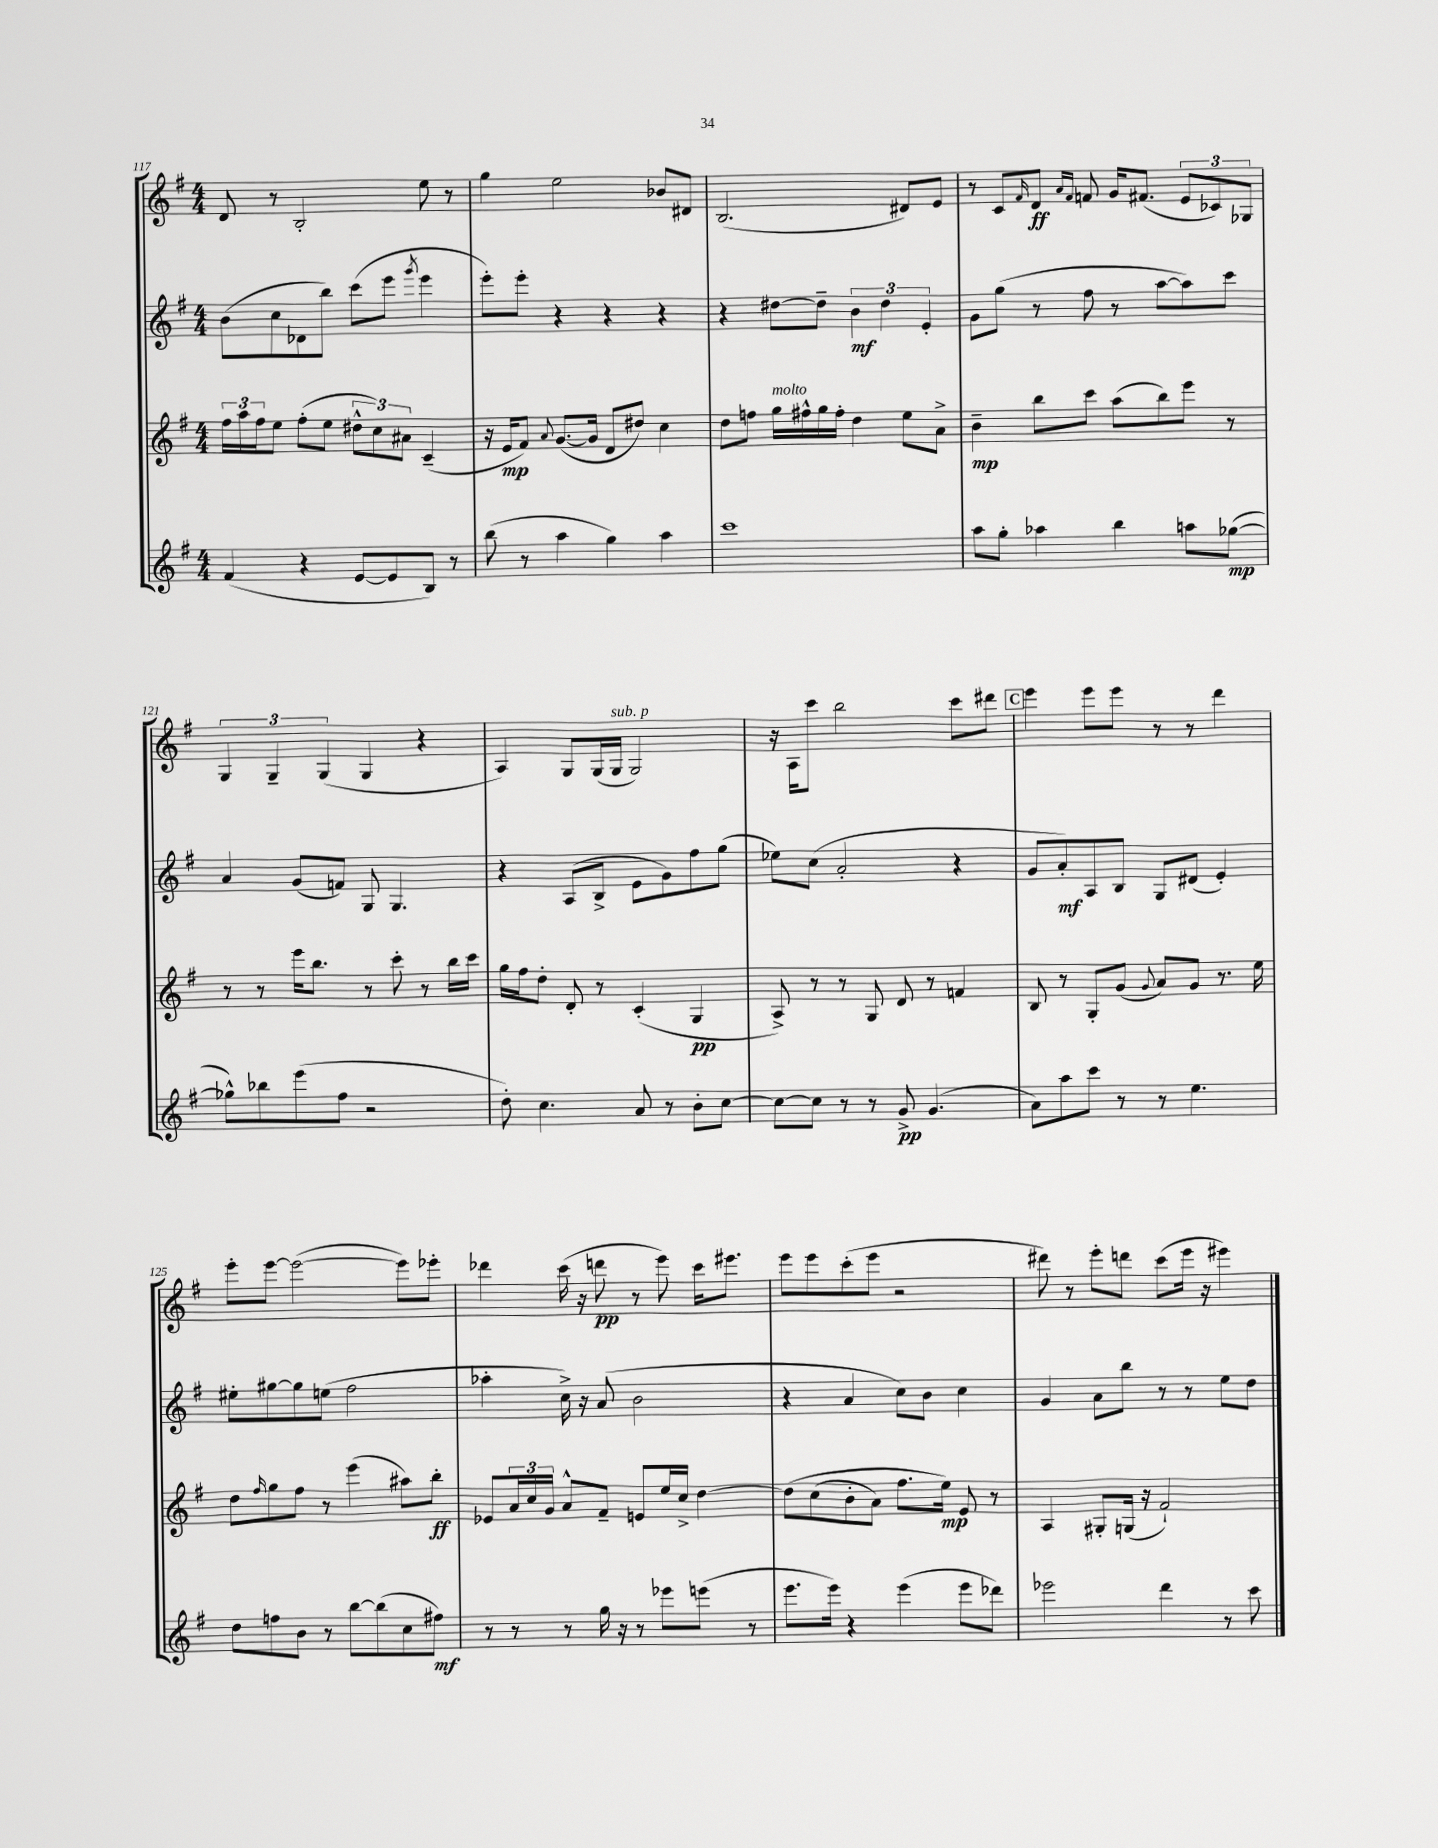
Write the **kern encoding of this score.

**kern	**dynam	**kern	**dynam	**kern	**dynam	**kern	**dynam
*part4	*part4	*part3	*part3	*part2	*part2	*part1	*part1
*staff4	*staff4	*staff3	*staff3	*staff2	*staff2	*staff1	*staff1
*clefG2	*	*clefG2	*	*clefG2	*	*clefG2	*
*k[f#]	*	*k[f#]	*	*k[f#]	*	*k[f#]	*
*M4/4	*	*M4/4	*	*M4/4	*	*M4/4	*
=117	=117	=117	=117	=117	=117	=117	=117
(4f#/	.	24ff#\LL	.	(8b\L	.	8d/	.
.	.	24aa\	.	.	.	.	.
.	.	24ff#\J	.	.	.	.	.
.	.	8ee\J	.	8cc\	.	8r	.
4r	.	(8ff#'\L	.	8d-X\	.	2B'/	.
.	.	8ee\J	.	8bb\J)	.	.	.
[8e/L	.	12dd#X^^\L	.	(8ccc\L	.	.	.
.	.	12cc\)	.	.	.	.	.
8e/]	.	.	.	8eee\J	.	.	.
.	.	12a#X\J	.	.	.	.	.
.	.	.	.	8qggg/	.	.	.
8B/J)	.	(4c~/	.	4eee\	.	8ee\	.
8r	.	.	.	.	.	8r	.
=118	=118	=118	=118	=118	=118	=118	=118
(8bb\	.	16r	.	8eee'\L)	.	4gg\	.
.	.	16e/KL	mp	.	.	.	.
8r	.	8f#/J)	.	8eee'\J	.	.	.
.	.	8qqa/	.	.	.	.	.
4aa\	.	([8.g/L	.	4r	.	2ee\	.
.	.	16g/Jk]	.	.	.	.	.
4gg\)	.	8d/L	.	4r	.	.	.
.	.	8dd#X/J)	.	.	.	.	.
4aa\	.	4cc\	.	4r	.	8b-X/L	.
.	.	.	.	.	.	8d#X/J	.
=119	=119	=119	=119	=119	=119	=119	=119
1ccc	.	8dd\L	.	4r	.	(2.B/	.
.	.	8ffn\J	.	.	.	.	.
!	!	!LO:TX:a:i:t=molto	!	!	!	!	!
.	.	16gg\LL	.	[8dd#X\L	.	.	.
.	.	16ff#X^^\	.	.	.	.	.
.	.	16gg\	.	8dd#~\J]	.	.	.
.	.	16ff#'\JJ	.	.	.	.	.
.	.	4dd\	.	6b\	mf	.	.
.	.	.	.	6dd#\	.	.	.
.	.	8ee\L	.	.	.	8d#X/L)	.
.	.	.	.	6e'/	.	.	.
.	.	8a^\J	.	.	.	8e/J	.
=120	=120	=120	=120	=120	=120	=120	=120
8aa\L	.	4b~\	mp	8g\L	.	8r	.
8gg'\J	.	.	.	(8gg\J	.	8c/L	.
.	.	.	.	.	.	16qqf#/	.
4aa-X\	.	8bb\L	.	8r	.	8d/J	ff
.	.	.	.	.	.	16qqa/LL	.
.	.	.	.	.	.	16qqf#/JJ	.
.	.	8ccc\J	.	8ff#\	.	8fn/	.
4bb\	.	(8aa\L	.	8r	.	16g/KL	.
.	.	.	.	.	.	(8.f#X/J	.
.	.	8bb\)	.	[8aa\L	.	.	.
8aan\L	.	8eee\J	.	8aa\])	.	12e/L	.
.	.	.	.	.	.	12c-X/)	.
([8gg-X\J	mp	8r	.	8ccc\J	.	.	.
.	.	.	.	.	.	12G-X/J	.
!!LO:LB:g=z
=121	=121	=121	=121	=121	=121	=121	=121
8gg-X^^\L])	.	8r	.	4a/	.	6G/	.
8bb-X\	.	8r	.	.	.	.	.
.	.	.	.	.	.	6G~/	.
(8eee\	.	16eee\KL	.	(8g/L	.	.	.
.	.	8.bb\J	.	.	.	.	.
.	.	.	.	.	.	(6G/	.
8ff#\J	.	.	.	8fn/J)	.	.	.
2r	.	8r	.	8G/	.	4G/	.
.	.	8ccc'\	.	4.G/	.	.	.
.	.	8r	.	.	.	4r	.
.	.	16bb\LL	.	.	.	.	.
.	.	16ccc\JJ	.	.	.	.	.
=122	=122	=122	=122	=122	=122	=122	=122
8dd'\)	.	16gg\LL	.	4r	.	4A/)	.
.	.	16ff#\J	.	.	.	.	.
4.cc\	.	8dd'\J	.	.	.	.	.
.	.	8d'/	.	(8A/L	.	8G/L	.
.	.	8r	.	8B^/J	.	(16G/L	.
!	!	!	!	!	!	!LO:TX:a:i:t=sub. p	!
.	.	.	.	.	.	16G/JJ	.
8a/	.	(4c'/	.	8e\L	.	2G/)	.
8r	.	.	.	8g\)	.	.	.
8b'\L	.	4G/	pp	8ff#\	.	.	.
[8cc\J	.	.	.	(8gg\J	.	.	.
=123	=123	=123	=123	=123	=123	=123	=123
8cc\L_	.	8A^/)	.	8ee-X\L)	.	16r	.
.	.	.	.	.	.	16A\KL	.
8cc\J]	.	8r	.	(8cc\J	.	8ccc\J	.
8r	.	8r	.	2a'/	.	2bb\	.
8r	.	8G/	.	.	.	.	.
8g^/	pp	8d/	.	.	.	.	.
(4.g/	.	8r	.	.	.	.	.
.	.	4fn/	.	4r	.	8ccc\L	.
.	.	.	.	.	.	8ddd#X\J	.
!!LO:REH:place=s1:t=C
=124	=124	=124	=124	=124	=124	=124	=124
8a\L)	.	8B/	.	8g/L	.	4eee\	.
8aa\	.	8r	.	8a'/)	mf	.	.
8ccc\J	.	8G'/L	.	8A/	.	8eee\L	.
8r	.	(8g/J	.	8B/J	.	8eee\J	.
.	.	8qqg/	.	.	.	.	.
8r	.	8a/L)	.	8G/L	.	8r	.
4.ee\	.	8g/J	.	(8d#X/J	.	8r	.
.	.	8.r	.	4e'/)	.	4ddd\	.
.	.	16ee\	.	.	.	.	.
!!LO:LB:g=z
=125	=125	=125	=125	=125	=125	=125	=125
8dd\L	.	8dd\L	.	8ee#X'\L	.	8eee'\L	.
.	.	16qqff#/	.	.	.	.	.
8ffn\	.	8gg\	.	[8gg#X\	.	[8eee\J	.
8b\J	.	8ff#\J	.	8gg#\]	.	(2eee\_	.
8r	.	8r	.	(8een\J	.	.	.
[8bb\L	.	(4eee\	.	2ff#\	.	.	.
(8bb\]	.	.	.	.	.	.	.
8cc\	.	8aa#X\L)	.	.	.	8eee\L])	.
8ff#X\J)	mf	8bb'\J	ff	.	.	8eee-X'\J	.
=126	=126	=126	=126	=126	=126	=126	=126
8r	.	8e-X/L	.	4aa-X'\	.	4ddd-X\	.
8r	.	24a/L	.	.	.	.	.
.	.	24cc/	.	.	.	.	.
.	.	24g/JJ	.	.	.	.	.
8r	.	8a^^/L	.	16cc^\)	.	(16ccc\	.
.	.	.	.	16r	.	16r	.
16gg\	.	8f#~/J	.	(8a/	.	8dddn\	pp
16r	.	.	.	.	.	.	.
8r	.	8en/L	.	2b\	.	8r	.
8eee-X\L	.	16ee/L	.	.	.	8eee\)	.
.	.	16cc^/JJ	.	.	.	.	.
(8eeen\J	.	[4dd\	.	.	.	16ccc\KL	.
.	.	.	.	.	.	8.eee#X\J	.
8r	.	.	.	.	.	.	.
=127	=127	=127	=127	=127	=127	=127	=127
8.eee\L	.	(8dd\L]	.	4r	.	8eee\L	.
.	.	(8cc\	.	.	.	8eee\	.
16eee\Jk)	.	.	.	.	.	.	.
4r	.	8b'\	.	4a/	.	(8ccc'\	.
.	.	8a\J)	.	.	.	8eee\J	.
(4eee\	.	8.ff#\L	.	8cc\L)	.	2r	.
.	.	.	.	8b\J	.	.	.
.	.	16ee\Jk)	mp	.	.	.	.
8eee\L	.	8e/	.	4cc\	.	.	.
8ddd-X\J)	.	8r	.	.	.	.	.
=128	=128	=128	=128	=128	=128	=128	=128
2eee-X\	.	4A/	.	4g/	.	8ddd#X\)	.
.	.	.	.	.	.	8r	.
.	.	8G#X'/L	.	8a\L	.	8eee'\L	.
.	.	(16Gn/Jk	.	8bb\J	.	8dddn\J	.
.	.	16r	.	.	.	.	.
4ddd\	.	2f#`/)	.	8r	.	(8ccc\L	.
.	.	.	.	8r	.	16eee\Jk	.
.	.	.	.	.	.	16r	.
8r	.	.	.	8ee\L	.	4eee#X\)	.
8ccc\	.	.	.	8dd\J	.	.	.
==	==	==	==	==	==	==	==
*-	*-	*-	*-	*-	*-	*-	*-
